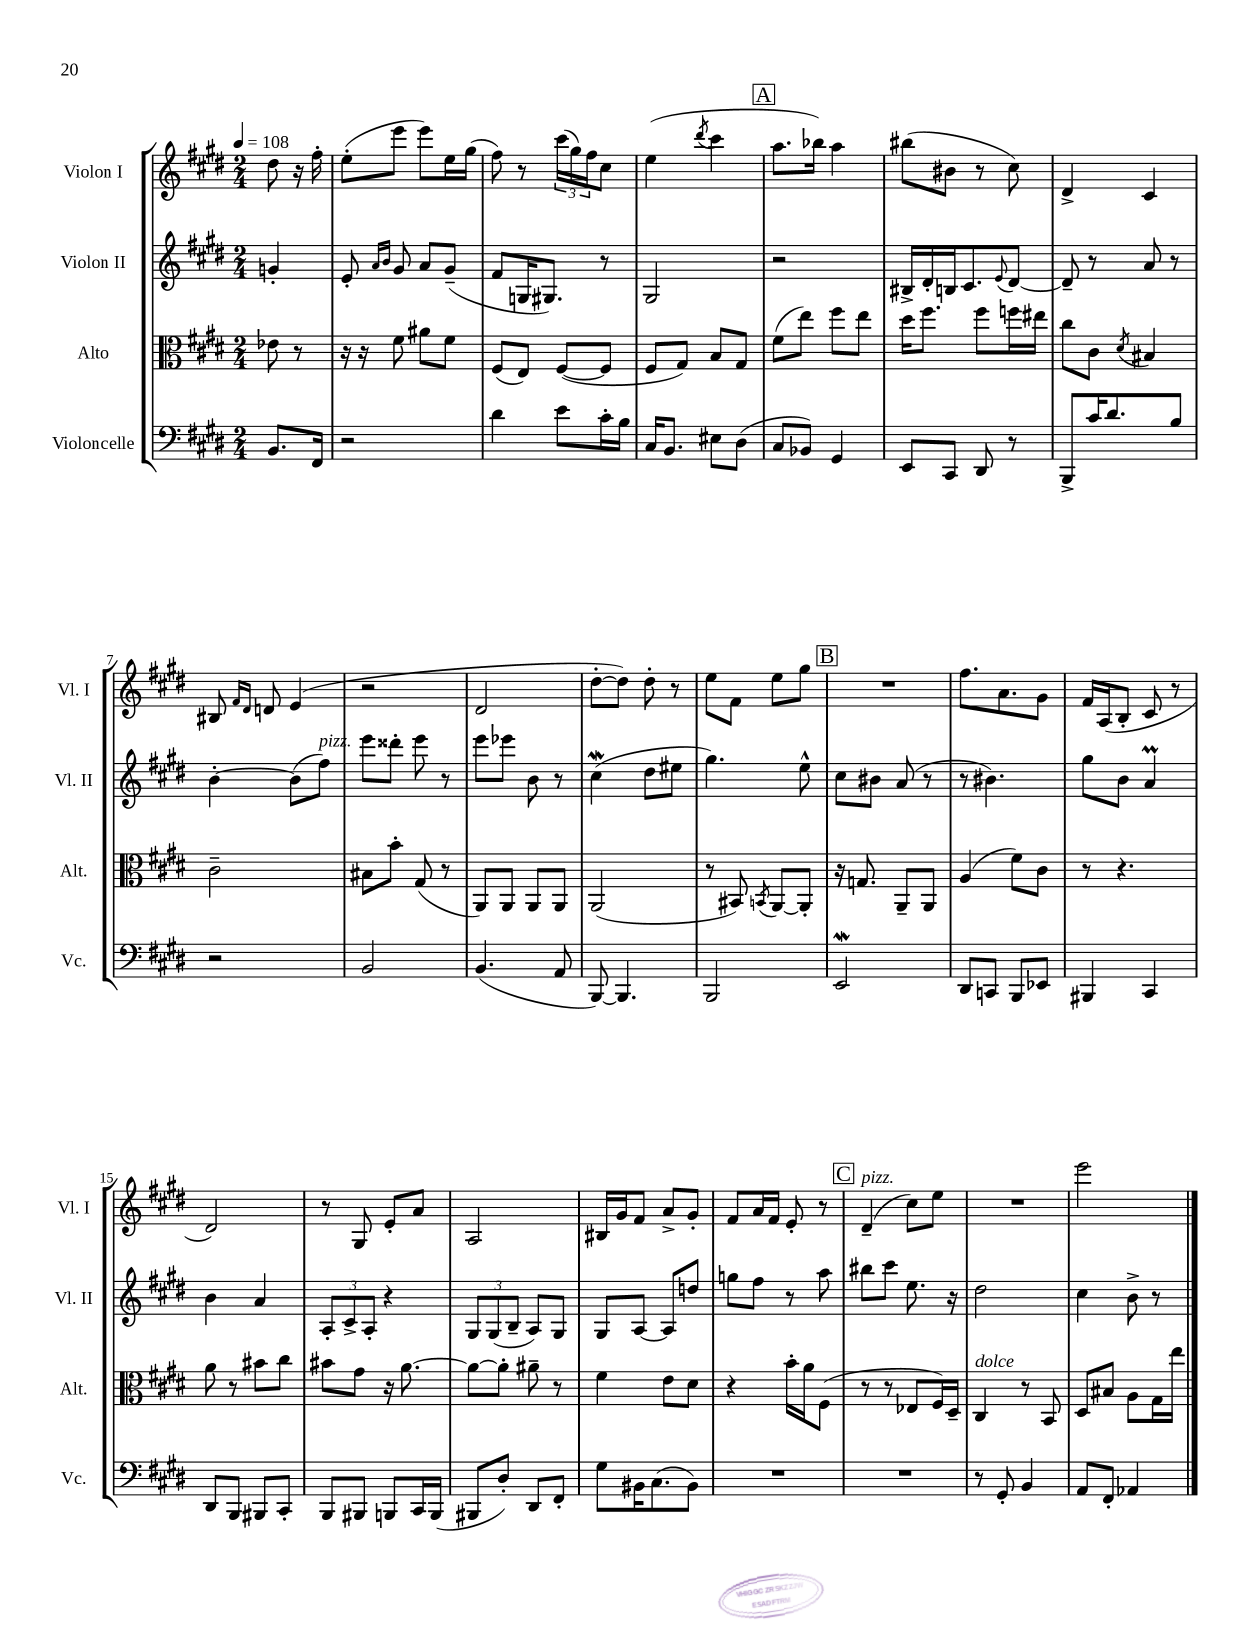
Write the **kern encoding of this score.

**kern	**kern	**kern	**kern
*part4	*part3	*part2	*part1
*staff4	*staff3	*staff2	*staff1
*I"Violoncelle	*I"Alto	*I"Violon II	*I"Violon I
*I'Vc.	*I'Alt.	*I'Vl. II	*I'Vl. I
*clefF4	*clefC3	*clefG2	*clefG2
*k[f#c#g#d#]	*k[f#c#g#d#]	*k[f#c#g#d#]	*k[f#c#g#d#]
*M2/4	*M2/4	*M2/4	*M2/4
*MM108	*MM108	*MM108	*MM108
=	=	=	=
8.BB/L	8e-X\	4gn'/	8dd#\
.	8r	.	16r
16FF#/Jk	.	.	16ff#'\
=1	=1	=1	=1
2r	16r	8e'/	(8ee'\L
.	16r	.	.
.	.	16qqa/LL	.
.	.	16qqb/JJ	.
.	8f#\	8g#/	8eee\J
.	8a#X\L	8a/L	8eee\L)
.	8f#\J	(8g#~/J	16ee\L
.	.	.	(16gg#\JJ
=2	=2	=2	=2
4d#\	(8F#/L	8f#/L	8ff#\)
.	8E/J)	16Gn/K	8r
.	.	8.G#X/J)	.
8e\L	([8F#/L	.	(24ccc#\LL
.	.	.	24gg#\)
.	.	.	24ff#\J
16c#'\L	8F#/J]	8r	8cc#\J
16B\JJ	.	.	.
=3	=3	=3	=3
16C#/KL	8F#/L	2G#/	(4ee\
8.BB/J	.	.	.
.	8G#/J)	.	.
.	.	.	8qddd#/
8E#X\L	8B/L	.	4ccc#\
(8D#\J	8G#/J	.	.
!!LO:REH:place=s1:t=A
=4	=4	=4	=4
8C#/L	(8f#\L	2r	8.aa\L
8BB-X/J)	8ee\J)	.	.
.	.	.	16bb-X\Jk)
4GG#/	8ff#\L	.	4aa\
.	8ee\J	.	.
=5	=5	=5	=5
8EE/L	16dd#\KL	16B#X^/LL	(8bb#X\L
.	8.ff#\J	16d#'/	.
8CC#/J	.	16Bn/J	8b#X\J
.	.	8.c#/	.
8DD#/	8ff#\L	.	8r
.	.	8qqe/	.
8r	16ffn\L	[8d#/J	8cc#\)
.	16ee#X\JJ	.	.
=6	=6	=6	=6
8BBB^/L	8cc#\L	8d#~/]	4d#^/
16c#/K	8c#\J	8r	.
8.d#/	.	.	.
.	8qd#/	.	.
.	4B#X/	8a/	4c#/
8B/J	.	8r	.
!!LO:LB:g=z
=7	=7	=7	=7
2r	2c#~\	[4b'\	8B#X/
.	.	.	16qqf#/LL
.	.	.	16qqd#/JJ
.	.	.	8dn/
.	.	(8b\L]	(4e/
!	!	!LO:TX:a:i:t=pizz.	!
.	.	8ff#\J)	.
=8	=8	=8	=8
2BB/	8B#X\L	8eee\L	2r
.	8b'\J	8ddd##X'\J	.
.	(8G#/	8eee\	.
.	8r	8r	.
=9	=9	=9	=9
(4.BB/	8AA/L)	8eee\L	2d#/
.	8AA/J	8eee-X\J	.
.	8AA/L	8b\	.
8AA/	8AA/J	8r	.
=10	=10	=10	=10
[8BBB/)	(2AA/	(4cc#W\	[8dd#'\L
4.BBB/]	.	.	8dd#\J])
.	.	8dd#\L	8dd#'\
.	.	8ee#X\J	8r
=11	=11	=11	=11
2BBB/	8r	4.gg#\)	8ee\L
.	8BB#X/)	.	8f#\J
.	8qBBn/	.	.
.	[8AA/L	.	8ee\L
.	8AA'/J]	8ee^^\	8gg#\J
!!LO:REH:place=s1:t=B
=12	=12	=12	=12
2EEw/	16r	8cc#\L	2r
.	8.Gn/	.	.
.	.	8b#X\J	.
.	8AA~/L	(8a/	.
.	8AA/J	8r	.
=13	=13	=13	=13
8DD#/L	(4A/	8r	8.ff#\L
8CCn/J	.	4.b#X\)	.
.	.	.	8.a\
8BBB/L	8f#\L)	.	.
8EE-X/J	8c#\J	.	8g#\J
=14	=14	=14	=14
4BBB#X/	8r	8gg#\L	16f#/LL
.	.	.	(16A/J
.	4.r	8b\J	8B'/J
4CC#/	.	4aM/	8c#/
.	.	.	8r
!!LO:LB:g=z
=15	=15	=15	=15
8DD#/L	8a\	4b\	2d#/)
8BBB/J	8r	.	.
8BBB#X/L	8b#X\L	4a/	.
8CC#'/J	8cc#\J	.	.
=16	=16	=16	=16
8BBB/L	8b#X\L	12A'/L	8r
.	.	12c#^/	.
8BBB#X/J	8g#\J	.	8G#/
.	.	12A'/J	.
8BBBn/L	16r	4r	8e'/L
.	[8.a\	.	.
16CC#/L	.	.	8a/J
(16BBB/JJ	.	.	.
=17	=17	=17	=17
8BBB#X/L	8a\L_	12G#/L	2A/
.	.	(12G#/	.
8D#'/J)	8a'\J]	.	.
.	.	12B~/J	.
8DD#/L	8a#X~\	8A/L)	.
8FF#'/J	8r	8G#/J	.
=18	=18	=18	=18
8G#\L	4f#\	8G#/L	16B#X/LL
.	.	.	16g#/J
16BB#X\K	.	[8A/J	8f#/J
(8.C#\	.	.	.
.	8e\L	8A/L]	8a^/L
8BB#\J)	8d#\J	8ddn/J	8g#'/J
=19	=19	=19	=19
2r	4r	8ggn\L	8f#/L
.	.	8ff#\J	16a/L
.	.	.	16f#/JJ
.	16b'\LL	8r	8e'/
.	16a\J	.	.
.	(8F#\J	8aa\	8r
!!LO:REH:place=s1:t=C
=20	=20	=20	=20
!	!	!	!LO:TX:a:i:t=pizz.
2r	8r	8bb#X\L	(4d#~/
.	8r	8ccc#\J	.
.	8E-X/L	8.ee\	8cc#\L)
.	16F#/L)	.	8ee\J
.	16D#~/JJ	16r	.
=21	=21	=21	=21
!	!LO:TX:a:i:t=dolce	!	!
8r	4C#/	2dd#\	2r
8GG#'/	.	.	.
4BB/	8r	.	.
.	8BB/	.	.
=22	=22	=22	=22
8AA/L	8D#/L	4cc#\	2eee\
8FF#'/J	8B#X/J	.	.
4AA-X/	8A\L	8b^\	.
.	16G#\L	8r	.
.	16ee\JJ	.	.
==	==	==	==
*-	*-	*-	*-
